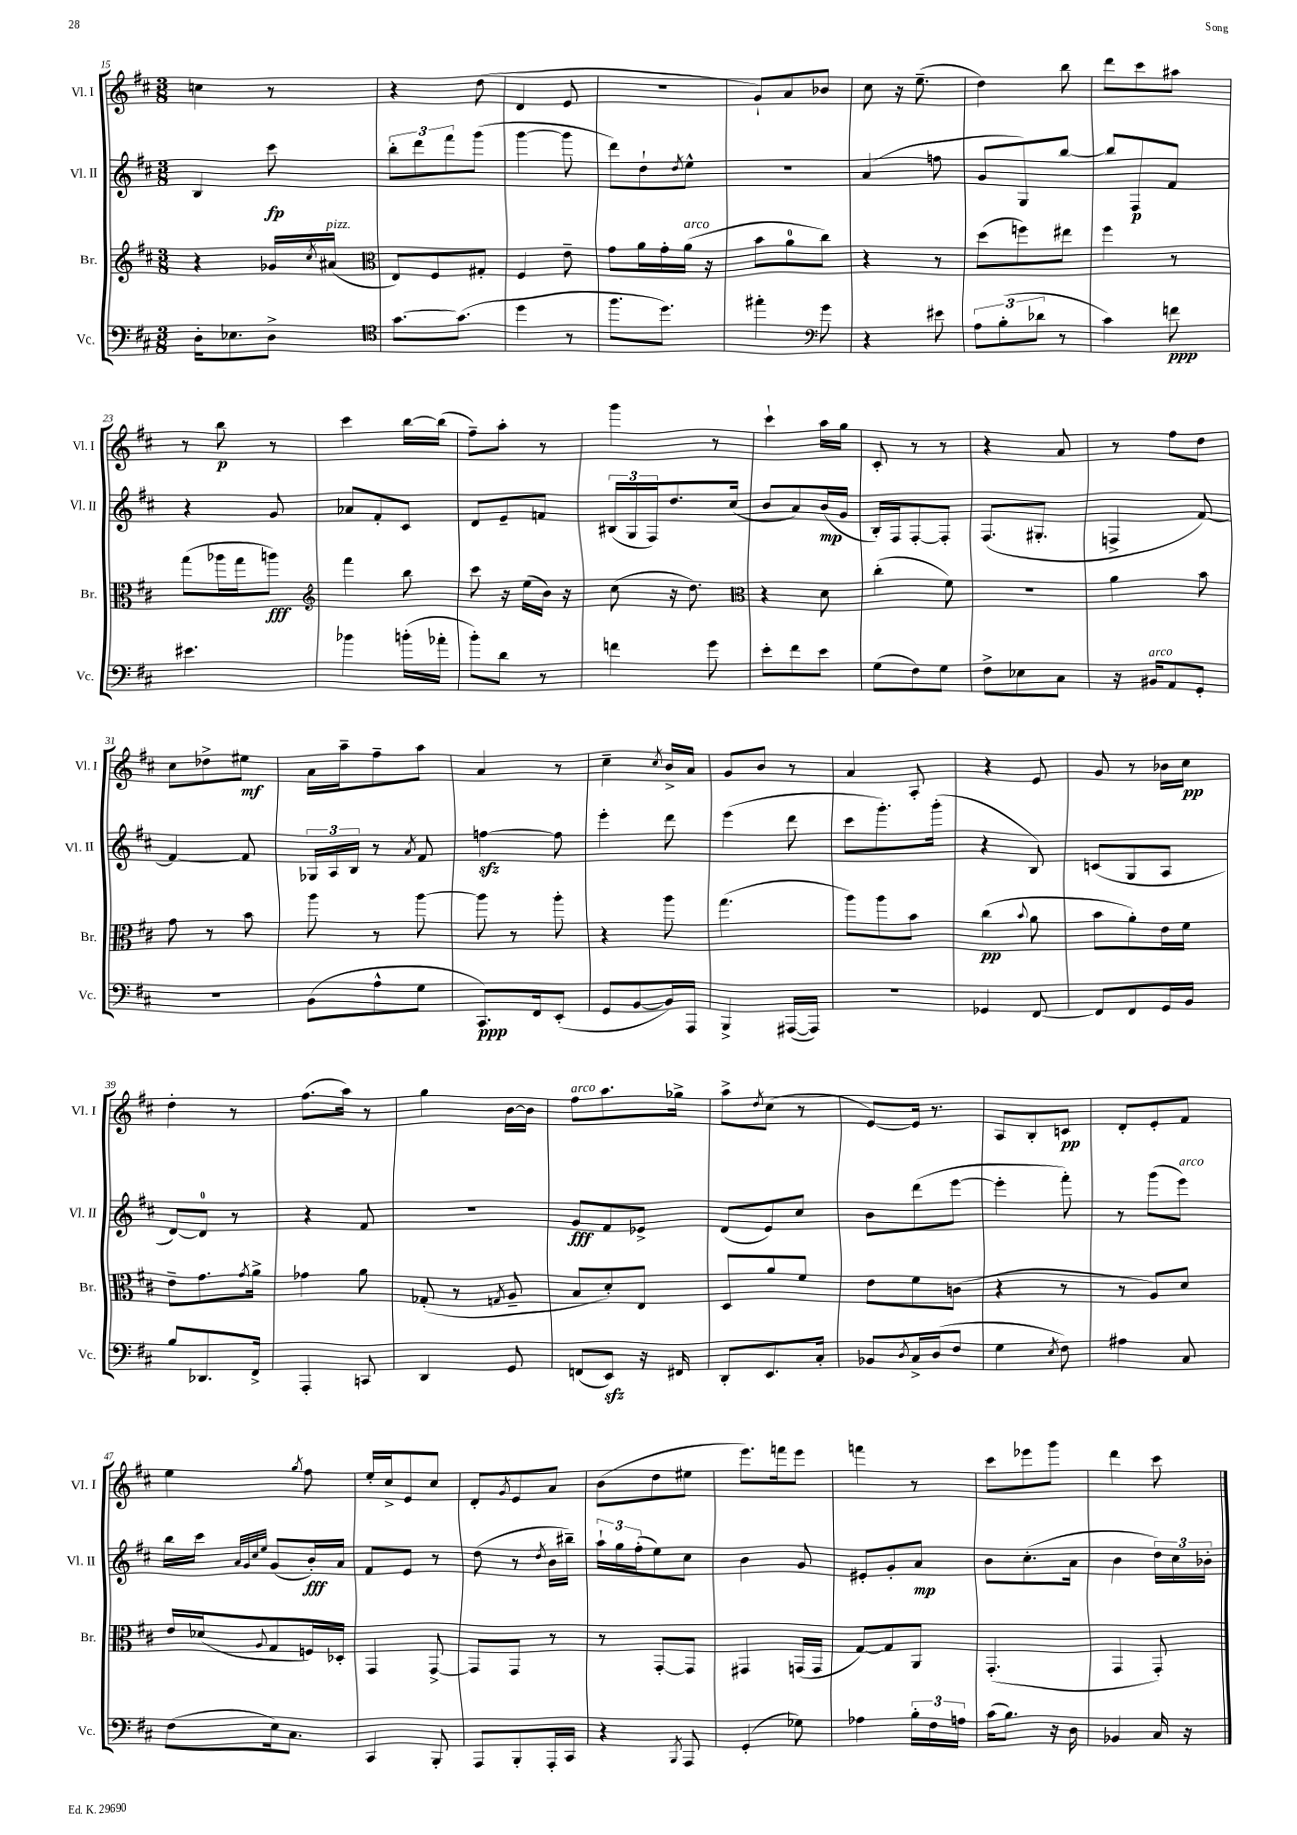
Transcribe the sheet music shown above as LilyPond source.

<<
\new StaffGroup <<
\new Staff = "s0" \with { instrumentName = "Vl. I" shortInstrumentName = "Vl. I" } {
    \clef treble \key d \major \numericTimeSignature \time 3/8
    c''4 r8 |
    r4 d''8( |
    d'4 e'8 |
    R4. |
    g'8-!) a'8 bes'8 |
    cis''8 r16 e''8.--( |
    d''4) b''8 |
    d'''8 cis'''8 ais''8 |
    r8 b''8\p r8 |
    cis'''4 b''16~ b''16( |
    fis''8--) a''8-. r8 |
    g'''4 r8 |
    cis'''4-! a''16 g''16 |
    cis'8-. r8 r8 |
    r4 a'8 |
    r8 fis''8 d''8 |
    cis''8 des''8-> eis''8\mf |
    a'16 a''16-- fis''8-- a''8 |
    a'4 r8 |
    cis''4-- \acciaccatura { cis''8 } b'16-> a'16 |
    g'8 b'8 r8 |
    a'4 a8-. |
    r4 e'8 |
    g'8 r8 bes'16 cis''16\pp |
    d''4-. r8 |
    fis''8.( a''16) r8 |
    g''4 b'16~ b'16 |
    fis''8^\markup { \italic "arco" } a''8. ges''16-> |
    a''8-> \acciaccatura { d''8 } cis''8( r8 |
    e'8~) e'16 r8. |
    a8 b8-. c'8\pp |
    d'8-. e'8-. fis'8 |
    e''4 \acciaccatura { g''8 } fis''8 |
    e''16-. cis''16-> e'8 cis''8 |
    d'8-. \acciaccatura { g'8 } e'8 a'8 |
    b'8( d''8 eis''8 |
    e'''8.) f'''16 e'''8 |
    f'''4 r8 |
    cis'''8 ees'''8 g'''8 |
    d'''4 cis'''8 \bar "|." |
}
\new Staff = "s1" \with { instrumentName = "Vl. II" shortInstrumentName = "Vl. II" } {
    \clef treble \key d \major \numericTimeSignature \time 3/8
    b4 cis'''8\fp |
    \tuplet 3/2 { b''8-. d'''8 fis'''8 } g'''8( |
    g'''4~ g'''8 |
    d'''8) d''8-! \acciaccatura { d''8 } e''8-^ |
    R4. |
    a'4( f''8 |
    g'8 g8) b''8~ |
    b''8 fis8\p fis'8 |
    r4 g'8 |
    aes'8 fis'8-. cis'8 |
    d'8 e'8-- f'8 |
    \tuplet 3/2 { bis16( g16 fis16) } d''8. cis''16( |
    b'8 a'8) b'16\mp( g'16 |
    b16-.) fis16 fis8~-. fis8-. |
    fis8.( gis8.-. |
    f4-> fis'8~) |
    fis'4~ fis'8 |
    \tuplet 3/2 { ges16 a16 b16 } r8 \acciaccatura { a'8 } fis'8 |
    f''4~\sfz f''8 |
    e'''4-. d'''8 |
    e'''4( d'''8 |
    cis'''8 g'''8.-.) g'''16-.( |
    r4 b8) |
    c'8( g8 a8 |
    d'8~) d'8-0 r8 |
    r4 fis'8 |
    R4. |
    g'8\fff fis'8 ees'8-> |
    d'8( e'8) cis''8 |
    b'8 d'''8( e'''8~ |
    e'''4-. fis'''8-.) |
    r8 g'''8( e'''8^\markup { \italic "arco" }) |
    b''16 cis'''16 \grace { a'32 g'32 cis''32 e''32 } g'8( b'16-.\fff) a'16 |
    fis'8 e'8 r8 |
    d''8( r8 \acciaccatura { d''8 } b'16 bis''16--) |
    \tuplet 3/2 { a''16-! g''16 fis''16-.( } e''8) cis''8 |
    b'4 g'8 |
    eis'8-. g'8-. a'8\mp |
    b'8 cis''8.-.( a'16 |
    b'4 \tuplet 3/2 { d''16) cis''16 bes'16-. } \bar "|." |
}
\new Staff = "s2" \with { instrumentName = "Br." shortInstrumentName = "Br." } {
    \clef treble \key d \major \numericTimeSignature \time 3/8
    r4 ges'16 \acciaccatura { cis''8 } ais'16^\markup { \italic "pizz." }( |
    \clef alto e8) fis8 gis8-. |
    fis4 e'8-- |
    g'8 a'16 g'16-. a'16^\markup { \italic "arco" }( r16 |
    b'8 a'8-0 cis''8) |
    r4 r8 |
    d''8( f''8) eis''8 |
    fis''4 r8 |
    g''8( aes''16 g''16 a''8\fff) |
    \clef treble fis'''4 b''8 |
    cis'''8 r16 e''16( b'16) r16 |
    cis''8( r16 d''8.) |
    \clef alto r4 d'8 |
    cis''4-.( fis'8) |
    R4. |
    a'4 b'8 |
    g'8 r8 b'8 |
    a''8 r8 a''8~ |
    a''8 r8 a''8-. |
    r4 a''8 |
    g''4.( |
    a''8) a''8 b'8 |
    cis''4\pp( \appoggiatura { b'8 } a'8 |
    b'8 a'8-.) e'16 fis'16 |
    e'8-- g'8. \acciaccatura { g'8 } a'16-> |
    ges'4 a'8 |
    ges8-.( r8 \acciaccatura { g8 } a8-- |
    b8 d'8-.) e8 |
    d8 a'8 fis'8 |
    e'8 fis'8 c'8( |
    r4 r8 |
    r8 a8) d'8 |
    e'16 des'16( \appoggiatura { a8 } g8 f16) des16-. |
    g,4 g,8~-> |
    g,8 g,8 r8 |
    r8 g,8~-. g,8 |
    gis,4 g,16( g,16 |
    g8~) g8 a,8 |
    g,4.-.( |
    g,4 g,8-.) \bar "|." |
}
\new Staff = "s3" \with { instrumentName = "Vc." shortInstrumentName = "Vc." } {
    \clef bass \key d \major \numericTimeSignature \time 3/8
    d16-. ees8. d8-> |
    \clef tenor g'8.~ g'8.( |
    d''4 r8 |
    fis''8. d''8.) |
    eis''4-. \clef bass g'8 |
    r4 eis'8 |
    \tuplet 3/2 { a8 b8-.( des'8 } r8 |
    cis'4) f'8\ppp |
    eis'4. |
    bes'4 b'16-.( aes'16-. |
    b'8-.) d'8 r8 |
    f'4 g'8 |
    e'8-. fis'8 e'8 |
    g8( fis8) g8 |
    fis8-> ees8 cis8 |
    r16 bis,16^\markup { \italic "arco" } a,8 g,8-. |
    R4. |
    b,8( a8-^ g8 |
    cis,8.\ppp) fis,16 e,8-.( |
    g,8 b,8~ b,16) a,,16 |
    b,,4-> ais,,16~( ais,,16) |
    R4. |
    ges,4 fis,8~ |
    fis,8 fis,8 g,16 b,16 |
    b8 des,8. fis,16-> |
    a,,4-. c,8 |
    d,4 g,8 |
    f,8( e,8\sfz) r16 fis,16 |
    d,8-. e,8. cis16-. |
    bes,8 \acciaccatura { d8 } cis16-> d16( fis8 |
    g4 \acciaccatura { e8 } fis8) |
    ais4 cis8 |
    fis8( e16) cis8. |
    cis,4 b,,8-. |
    a,,8 b,,8-. a,,16-. cis,16 |
    r4 \acciaccatura { b,,8 } a,,8 |
    g,4-.( ges8) |
    aes4 \tuplet 3/2 { b16-. fis16 a16 } |
    cis'16( b8.) r16 d16 |
    bes,4 cis16 r16 \bar "|." |
}
>>
>>
\layout { \context { \Score currentBarNumber = #15 } }
